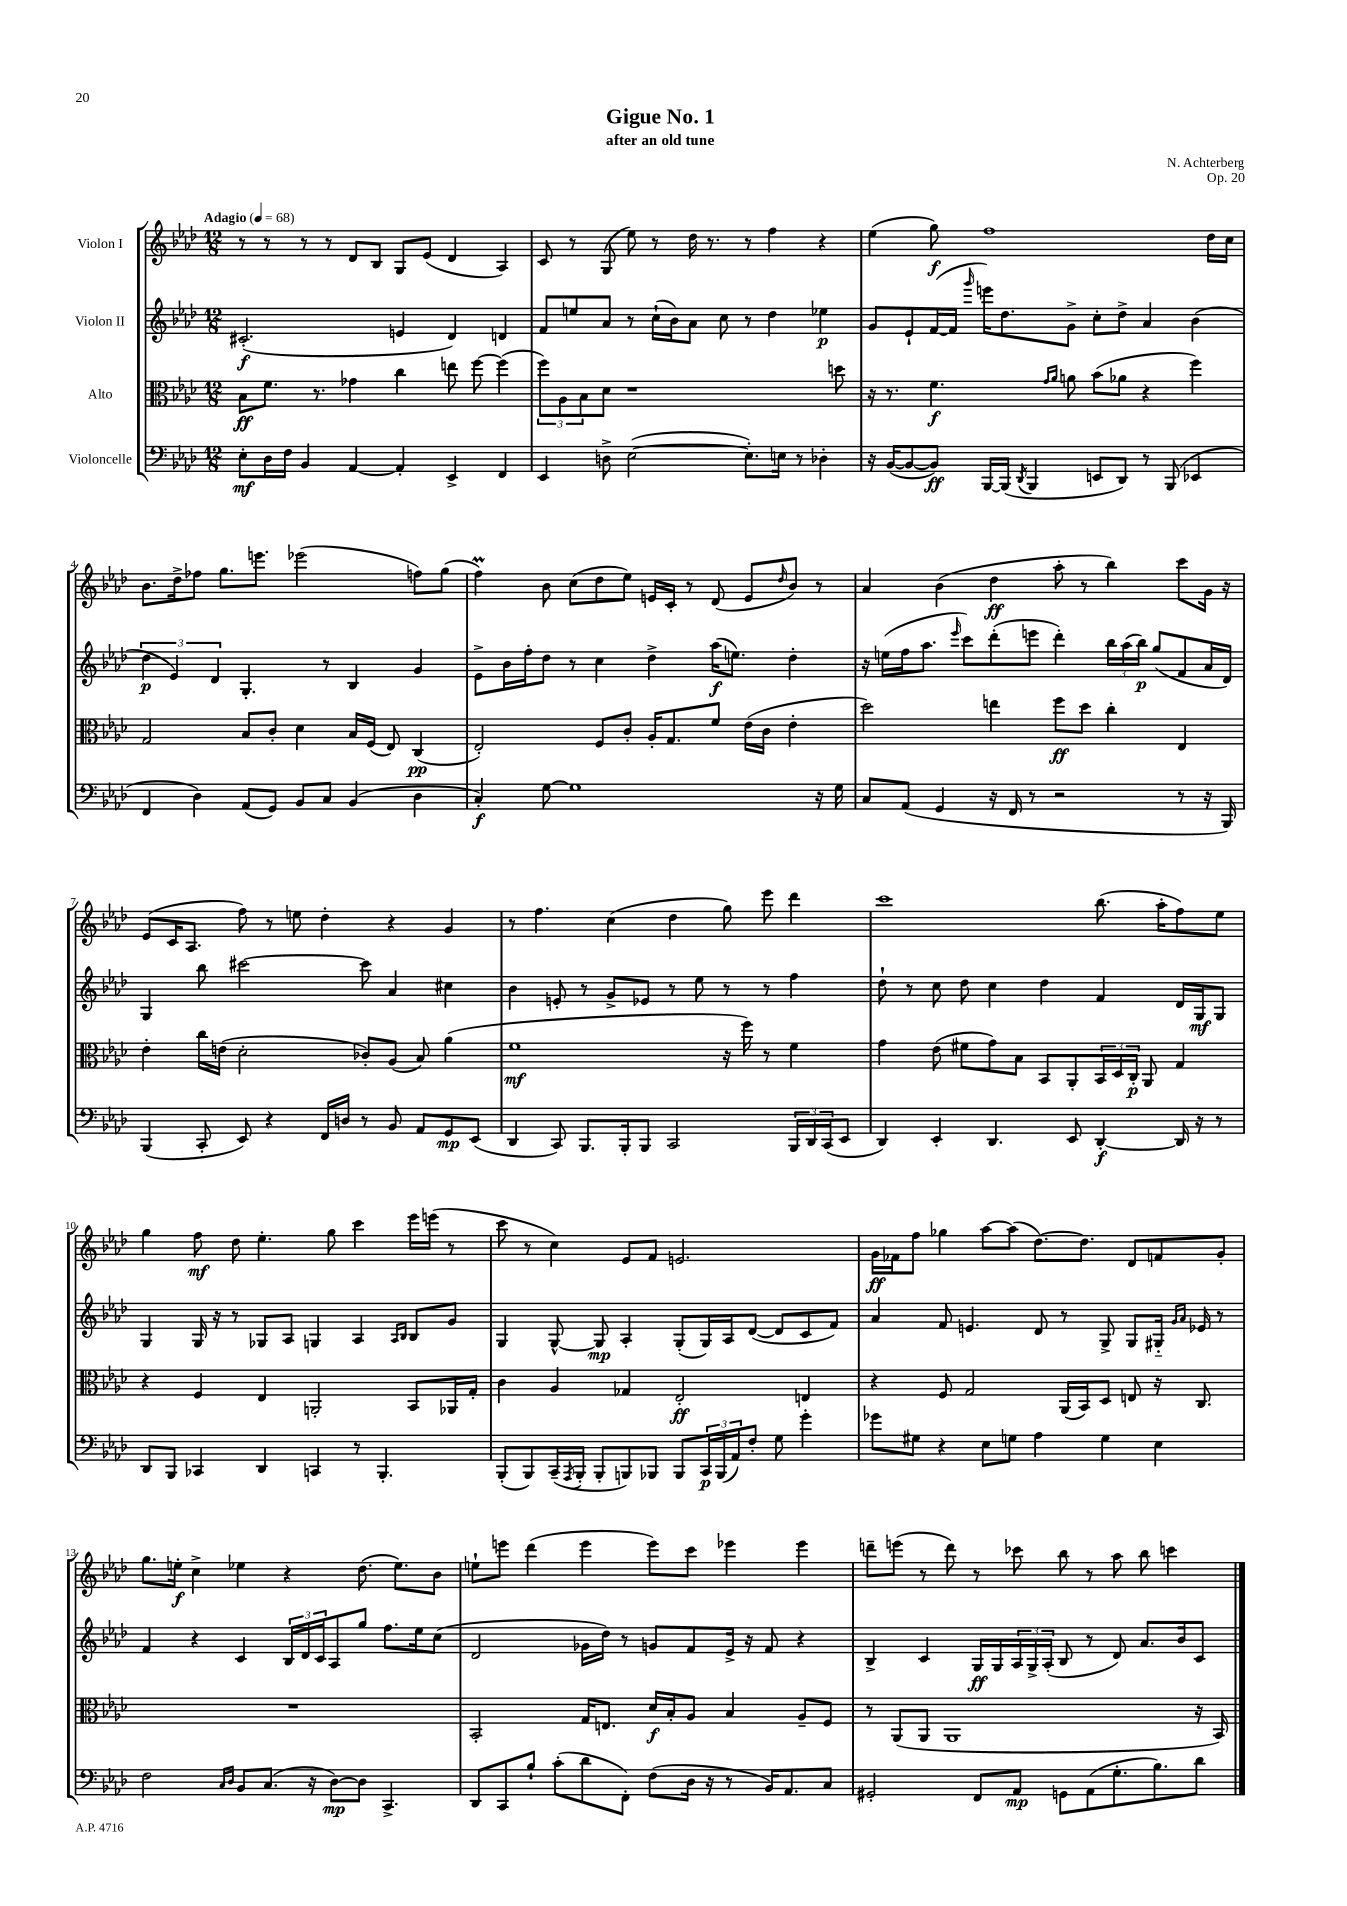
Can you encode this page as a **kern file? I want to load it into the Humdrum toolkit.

**kern	**dynam	**kern	**dynam	**kern	**dynam	**kern	**dynam
*part4	*part4	*part3	*part3	*part2	*part2	*part1	*part1
*staff4	*staff4	*staff3	*staff3	*staff2	*staff2	*staff1	*staff1
*I"Violoncelle	*	*I"Alto	*	*I"Violon II	*	*I"Violon I	*
*clefF4	*	*clefC3	*	*clefG2	*	*clefG2	*
*k[b-e-a-d-]	*	*k[b-e-a-d-]	*	*k[b-e-a-d-]	*	*k[b-e-a-d-]	*
*M12/8	*	*M12/8	*	*M12/8	*	*M12/8	*
*MM68	*	*MM68	*	*MM68	*	*MM68	*
=1	=1	=1	=1	=1	=1	=1	=1
!	!	!	!	!	!	!LO:TX:a:B:t=Adagio	!
8E-'\L	mf	8B-\L	ff	(2.c#X'/	f	8r	.
16D-\L	.	8.f\J	.	.	.	8r	.
16F\JJ	.	.	.	.	.	.	.
4BB-/	.	.	.	.	.	8r	.
.	.	8.r	.	.	.	.	.
.	.	.	.	.	.	8r	.
[4AA-/	.	4g-X\	.	.	.	8d-/L	.
.	.	.	.	.	.	8B-/J	.
4AA-'/]	.	4cc\	.	4en/	.	8G/L	.
.	.	.	.	.	.	(8e-/J	.
4EE-^/	.	8een\	.	4d-/)	.	4d-/	.
.	.	[8ff\	.	.	.	.	.
4FF/	.	(4ff\]	.	4dn/	.	4A-/)	.
=2	=2	=2	=2	=2	=2	=2	=2
4EE-/	.	12ff\L)	.	8f/L	.	8c/	.
.	.	12A-\	.	.	.	.	.
.	.	.	.	8een/	.	8r	.
.	.	12B-\	.	.	.	.	.
8Dn^\	.	8d-\J	.	8a-/J	.	(8G/	.
([2E-\	.	1r	.	8r	.	8ee-\)	.
.	.	.	.	(16cc`\LL	.	8r	.
.	.	.	.	16b-\J)	.	.	.
.	.	.	.	8a-\J	.	16dd-\	.
.	.	.	.	.	.	8.r	.
.	.	.	.	8cc\	.	.	.
8.E-'\L])	.	.	.	8r	.	8r	.
.	.	.	.	4dd-\	.	4ff\	.
16En\Jk	.	.	.	.	.	.	.
8r	.	.	.	.	.	.	.
4D-X'\	.	.	.	4ee-X\	p	4r	.
.	.	8ddn\	.	.	.	.	.
=3	=3	=3	=3	=3	=3	=3	=3
16r	.	16r	.	8g/L	.	(4ee-\	.
([16BB-/KL	.	8.r	.	.	.	.	.
8BB-/_	.	.	.	8e-`/	.	.	.
8BB-/J])	ff	4.f\	f	([16f/L	.	8gg\)	f
.	.	.	.	16f/JJ]	.	.	.
.	.	.	.	16qqggg/	.	.	.
[16BBB-/LL	.	.	.	16eeen\KL)	.	1ff	.
(16BBB-/JJ]	.	.	.	8.dd-\	.	.	.
8qDD-/	.	.	.	.	.	.	.
4BBB-/	.	.	.	.	.	.	.
.	.	16qqg/LL	.	.	.	.	.
.	.	16qqa-/JJ	.	.	.	.	.
.	.	8an\	.	8g^\J	.	.	.
8EEn/L	.	(8b-\L	.	8cc'\L	.	.	.
8DD-/J)	.	8a-X\J	.	8dd-^\J	.	.	.
8r	.	4r	.	4a-/	.	.	.
(8BBB-/	.	.	.	.	.	.	.
4EE-X/	.	4ff\)	.	(4b-\	.	.	.
.	.	.	.	.	.	16dd-\LL	.
.	.	.	.	.	.	16cc\JJ	.
!!LO:LB:g=z
=4	=4	=4	=4	=4	=4	=4	=4
4FF/	.	2G/	.	6dd-\	p	8.b-\L	.
.	.	.	.	6e-/)	.	.	.
.	.	.	.	.	.	16dd-^\k	.
4D-\)	.	.	.	.	.	8ff-X\J	.
.	.	.	.	6d-/	.	.	.
.	.	.	.	.	.	8.gg\L	.
(8AA-/L	.	8B-/L	.	4.G'/	.	.	.
.	.	.	.	.	.	8.eeen\J	.
8GG/J)	.	8c'/J	.	.	.	.	.
8BB-/L	.	4d-\	.	.	.	(2eee-X\	.
8C/J	.	.	.	8r	.	.	.
(4BB-/	.	16B-/LL	.	4B-/	.	.	.
.	.	(16F/JJ	.	.	.	.	.
.	.	8E-/)	.	.	.	.	.
4D-\	.	(4C/	pp	4g/	.	8ffn\L)	.
.	.	.	.	.	.	(8gg\J	.
=5	=5	=5	=5	=5	=5	=5	=5
4C'/)	f	2E-'/)	.	8e-^\L	.	4ffM\)	.
.	.	.	.	16b-\L	.	.	.
.	.	.	.	16ff'\J	.	.	.
[8G\	.	.	.	8dd-\J	.	8b-\	.
1G]	.	.	.	8r	.	(8cc\L	.
.	.	8F/L	.	4cc\	.	8dd-\	.
.	.	8c'/J	.	.	.	8ee-\J)	.
.	.	16A-'/KL	.	4dd-^\	.	16en/LL	.
.	.	8.G/	.	.	.	16c'/JJ	.
.	.	.	.	.	.	8r	.
.	.	8f/J	.	(16aa-\KL	f	(8d-/	.
.	.	.	.	8.een\J)	.	.	.
.	.	(16e-\LL	.	.	.	8e/L	.
.	.	16c\JJ	.	.	.	.	.
.	.	.	.	.	.	16qqdd-/	.
.	.	4e-'\	.	4dd-'\	.	8b-/J)	.
16r	.	.	.	.	.	8r	.
16G\	.	.	.	.	.	.	.
=6	=6	=6	=6	=6	=6	=6	=6
8C/L	.	2dd-\)	.	16r	.	4a-/	.
.	.	.	.	(16een\LL	.	.	.
(8AA-/J	.	.	.	16ff\J	.	.	.
.	.	.	.	8.aa-\J	.	.	.
4GG/	.	.	.	.	.	(4b-\	.
.	.	.	.	16qqeee-/	.	.	.
.	.	.	.	8ccc\L)	.	.	.
16r	.	4een\	.	(8ddd-'\	.	4dd-\	ff
16FF/	.	.	.	.	.	.	.
8r	.	.	.	8eeen\J	.	.	.
2r	.	8ff\L	ff	4ddd-'\)	.	8aa-'\	.
.	.	8dd-\J	.	.	.	8r	.
.	.	4cc'\	.	24bb-\LL	.	4bb-\)	.
.	.	.	.	(24aa-\	.	.	.
.	.	.	.	24bb-\JJ)	p	.	.
.	.	.	.	(8gg/L	.	.	.
8r	.	4E-/	.	8f/	.	8ccc\L	.
16r	.	.	.	16a-/L	.	16g\Jk	.
16BBB-/)	.	.	.	16d-/JJ)	.	16r	.
!!LO:LB:g=z
=7	=7	=7	=7	=7	=7	=7	=7
(4BBB-/	.	4e-'\	.	4G/	.	(8e-/L	.
.	.	.	.	.	.	16c/K	.
.	.	.	.	.	.	8.A-/J	.
8CC'/	.	16cc\LL	.	8bb-\	.	.	.
.	.	(16en\JJ	.	.	.	.	.
8EE-/)	.	2d-'\	.	[2ccc#X\	.	8ff\)	.
4r	.	.	.	.	.	8r	.
.	.	.	.	.	.	8een\	.
16FF/LL	.	.	.	.	.	4dd-'\	.
16Dn/JJ	.	.	.	.	.	.	.
8r	.	8c-X'/L)	.	8ccc#\]	.	.	.
8BB-/	.	(8A-/J	.	4a-/	.	4r	.
8AA-/L	.	8B-/)	.	.	.	.	.
8GG/	mp	(4a-\	.	4cc#X\	.	4g/	.
(8EE-/J	.	.	.	.	.	.	.
=8	=8	=8	=8	=8	=8	=8	=8
4DD-/	.	1f	mf	4b-\	.	8r	.
.	.	.	.	.	.	4.ff\	.
8CC/)	.	.	.	8en'/	.	.	.
8.BBB-/L	.	.	.	8r	.	.	.
.	.	.	.	8g^/L	.	(4cc\	.
16BBB-'/k	.	.	.	.	.	.	.
8BBB-/J	.	.	.	8e-X/J	.	.	.
2CC/	.	.	.	8r	.	4dd-\	.
.	.	.	.	8ee-\	.	.	.
.	.	16r	.	8r	.	8gg\)	.
.	.	16ff\)	.	.	.	.	.
.	.	8r	.	8r	.	8eee-\	.
24BBB-/LL	.	4f\	.	4ff\	.	4ddd-\	.
24DD-/	.	.	.	.	.	.	.
(24CC/J	.	.	.	.	.	.	.
8EE-/J	.	.	.	.	.	.	.
=9	=9	=9	=9	=9	=9	=9	=9
4DD-/)	.	4g\	.	8dd-`\	.	1ccc	.
.	.	.	.	8r	.	.	.
4EE-'/	.	(8e-\	.	8cc\	.	.	.
.	.	8f#X\L	.	8dd-\	.	.	.
4.DD-/	.	8g\)	.	4cc\	.	.	.
.	.	8B-\J	.	.	.	.	.
.	.	8BB-/L	.	4dd-\	.	.	.
8EE-/	.	8AA-'/	.	.	.	.	.
[4DD-'/	f	24BB-/L	.	4f/	.	(8.bb-\	.
.	.	24D-/	.	.	.	.	.
.	.	24C'/JJ	p	.	.	.	.
.	.	8AA-/	.	.	.	.	.
.	.	.	.	.	.	16aa-'\KL	.
16DD-/]	.	4G/	.	16d-/LL	.	8ff\)	.
16r	.	.	.	16G/J	mf	.	.
8r	.	.	.	8G/J	.	8ee-\J	.
!!LO:LB:g=z
=10	=10	=10	=10	=10	=10	=10	=10
8DD-/L	.	4r	.	4G/	.	4gg\	.
8BBB-/J	.	.	.	.	.	.	.
4CC-X/	.	4F/	.	16G/	.	8ff\	mf
.	.	.	.	16r	.	.	.
.	.	.	.	8r	.	8dd-\	.
4DD-/	.	4E-/	.	8G-X/L	.	4.ee-'\	.
.	.	.	.	8A-/J	.	.	.
4CCn/	.	2AAn'/	.	4Gn/	.	.	.
.	.	.	.	.	.	8gg\	.
8r	.	.	.	4A-/	.	4ccc\	.
4.BBB-'/	.	.	.	.	.	.	.
.	.	.	.	16qqA-/LL	.	.	.
.	.	.	.	16qqB-/JJ	.	.	.
.	.	8BB-/L	.	8B-/L	.	16eee-\LL	.
.	.	.	.	.	.	(16eeen\JJ	.
.	.	16AA-X/L	.	8g/J	.	8r	.
.	.	16G'/JJ	.	.	.	.	.
=11	=11	=11	=11	=11	=11	=11	=11
(8BBB-'/L	.	4c\	.	4G/	.	8ccc\	.
8BBB-/)	.	.	.	.	.	8r	.
(16CC~/L	.	4A-/	.	[8G^^/	.	4cc\)	.
8qAAA-/	.	.	.	.	.	.	.
16BBB-'/JJ	.	.	.	.	.	.	.
8BBB-'/L	.	.	.	8G/]	mp	.	.
8BBBn/)	.	4G-X/	.	4A-'/	.	8e-/L	.
8BBB-X/J	.	.	.	.	.	8f/J	.
8BBB-/L	.	2E-'/	ff	(8G'/L	.	2.en/	.
24CC/L	p	.	.	16G/L)	.	.	.
(24BBB-/	.	.	.	.	.	.	.
.	.	.	.	16A-/J	.	.	.
24AA-/J)	.	.	.	.	.	.	.
8F'/J	.	.	.	([8d-/J	.	.	.
8G\	.	.	.	8d-/L]	.	.	.
4g'\	.	4En/	.	8c/	.	.	.
.	.	.	.	8f/J)	.	.	.
=12	=12	=12	=12	=12	=12	=12	=12
8g-X\L	.	4r	.	4a-/	.	16g\LL	ff
.	.	.	.	.	.	16f-X\J	.
8G#X\J	.	.	.	.	.	8ff\J	.
4r	.	8F/	.	8f/	.	4gg-X\	.
.	.	2G/	.	4.en/	.	.	.
8E-\L	.	.	.	.	.	[8aa-\L	.
8Gn\J	.	.	.	.	.	(8aa-\J]	.
4A-\	.	.	.	8d-/	.	[8.dd-\L)	.
.	.	(16AA-/LL	.	8r	.	.	.
.	.	16BB-/J)	.	.	.	8.dd-\J]	.
4G\	.	8D-/J	.	8G^/	.	.	.
.	.	8En/	.	8G/L	.	8d-/L	.
4E-\	.	16r	.	16G#X/Jk	.	8fn/	.
.	.	.	.	16qqg/LL	.	.	.
.	.	.	.	16qqa-/JJ	.	.	.
.	.	8.C/	.	16e-X/	.	.	.
.	.	.	.	8r	.	8g'/J	.
!!LO:LB:g=z
=13	=13	=13	=13	=13	=13	=13	=13
2F\	.	1.r	.	4f/	.	8.gg\L	.
.	.	.	.	.	.	16een'\Jk	f
.	.	.	.	4r	.	4cc^\	.
16qqC/LL	.	.	.	.	.	.	.
16qqD-/JJ	.	.	.	.	.	.	.
8BB-/L	.	.	.	4c/	.	4ee-X\	.
(8.C/J	.	.	.	.	.	.	.
.	.	.	.	24B-/LL	.	4r	.
.	.	.	.	24d-/	.	.	.
16r	.	.	.	.	.	.	.
.	.	.	.	24c/J	.	.	.
[8D-\L)	mp	.	.	8A-/	.	.	.
8D-\J]	.	.	.	8gg/J	.	(8.dd-\	.
4.CC^/	.	.	.	8.ff\L	.	.	.
.	.	.	.	.	.	8.ee-\L)	.
.	.	.	.	16ee-\k	.	.	.
.	.	.	.	(8cc\J	.	8b-\J	.
=14	=14	=14	=14	=14	=14	=14	=14
8DD-/L	.	2BB-'/	.	2d-/	.	8een`\L	.
8CC/	.	.	.	.	.	8eeen\J	.
8B-`/J	.	.	.	.	.	(4ddd-\	.
(8c'\L	.	.	.	.	.	.	.
8d-\	.	16G/KL	.	16g-X\LL	.	4eee\	.
.	.	8.En/J	.	16dd-\JJ)	.	.	.
8FF'\J)	.	.	.	8r	.	.	.
(8F\L	.	16d-/LL	f	8gn/L	.	8eee\L)	.
.	.	16B-'/J	.	.	.	.	.
16D-\Jk	.	8A-/J	.	8f/	.	8ccc\J	.
16r	.	.	.	.	.	.	.
8r	.	4B-/	.	16e-^/Jk	.	4eee-X\	.
.	.	.	.	16r	.	.	.
16BB-/KL)	.	.	.	8f/	.	.	.
8.AA-/	.	.	.	.	.	.	.
.	.	8A-~/L	.	4r	.	4eee-\	.
8C/J	.	8F/J	.	.	.	.	.
=15	=15	=15	=15	=15	=15	=15	=15
2GG#X'/	.	8r	.	4B-^/	.	8dddn~\L	.
.	.	(8AA-/L	.	.	.	(8eeen\J	.
.	.	8AA-/J	.	4c/	.	8r	.
.	.	1AA-	.	.	.	8ddd\)	.
8FF/L	.	.	.	16G/LL	ff	8r	.
.	.	.	.	16G/	.	.	.
8AA-/J	mp	.	.	24A-/	.	8ccc-X\	.
.	.	.	.	24G^/	.	.	.
.	.	.	.	(24A-'/JJ	.	.	.
8GGn\L	.	.	.	8B-/	.	8bb-\	.
(8AA-\	.	.	.	8r	.	8r	.
8.G'\	.	.	.	8d-/)	.	8aa-\	.
.	.	.	.	8.a-/L	.	8bb-\	.
8.B-\)	.	.	.	.	.	.	.
.	.	.	.	.	.	4cccn\	.
.	.	.	.	16b-/k	.	.	.
8d-\J	.	16r	.	8c/J	.	.	.
.	.	16BB-/)	.	.	.	.	.
==	==	==	==	==	==	==	==
*-	*-	*-	*-	*-	*-	*-	*-
